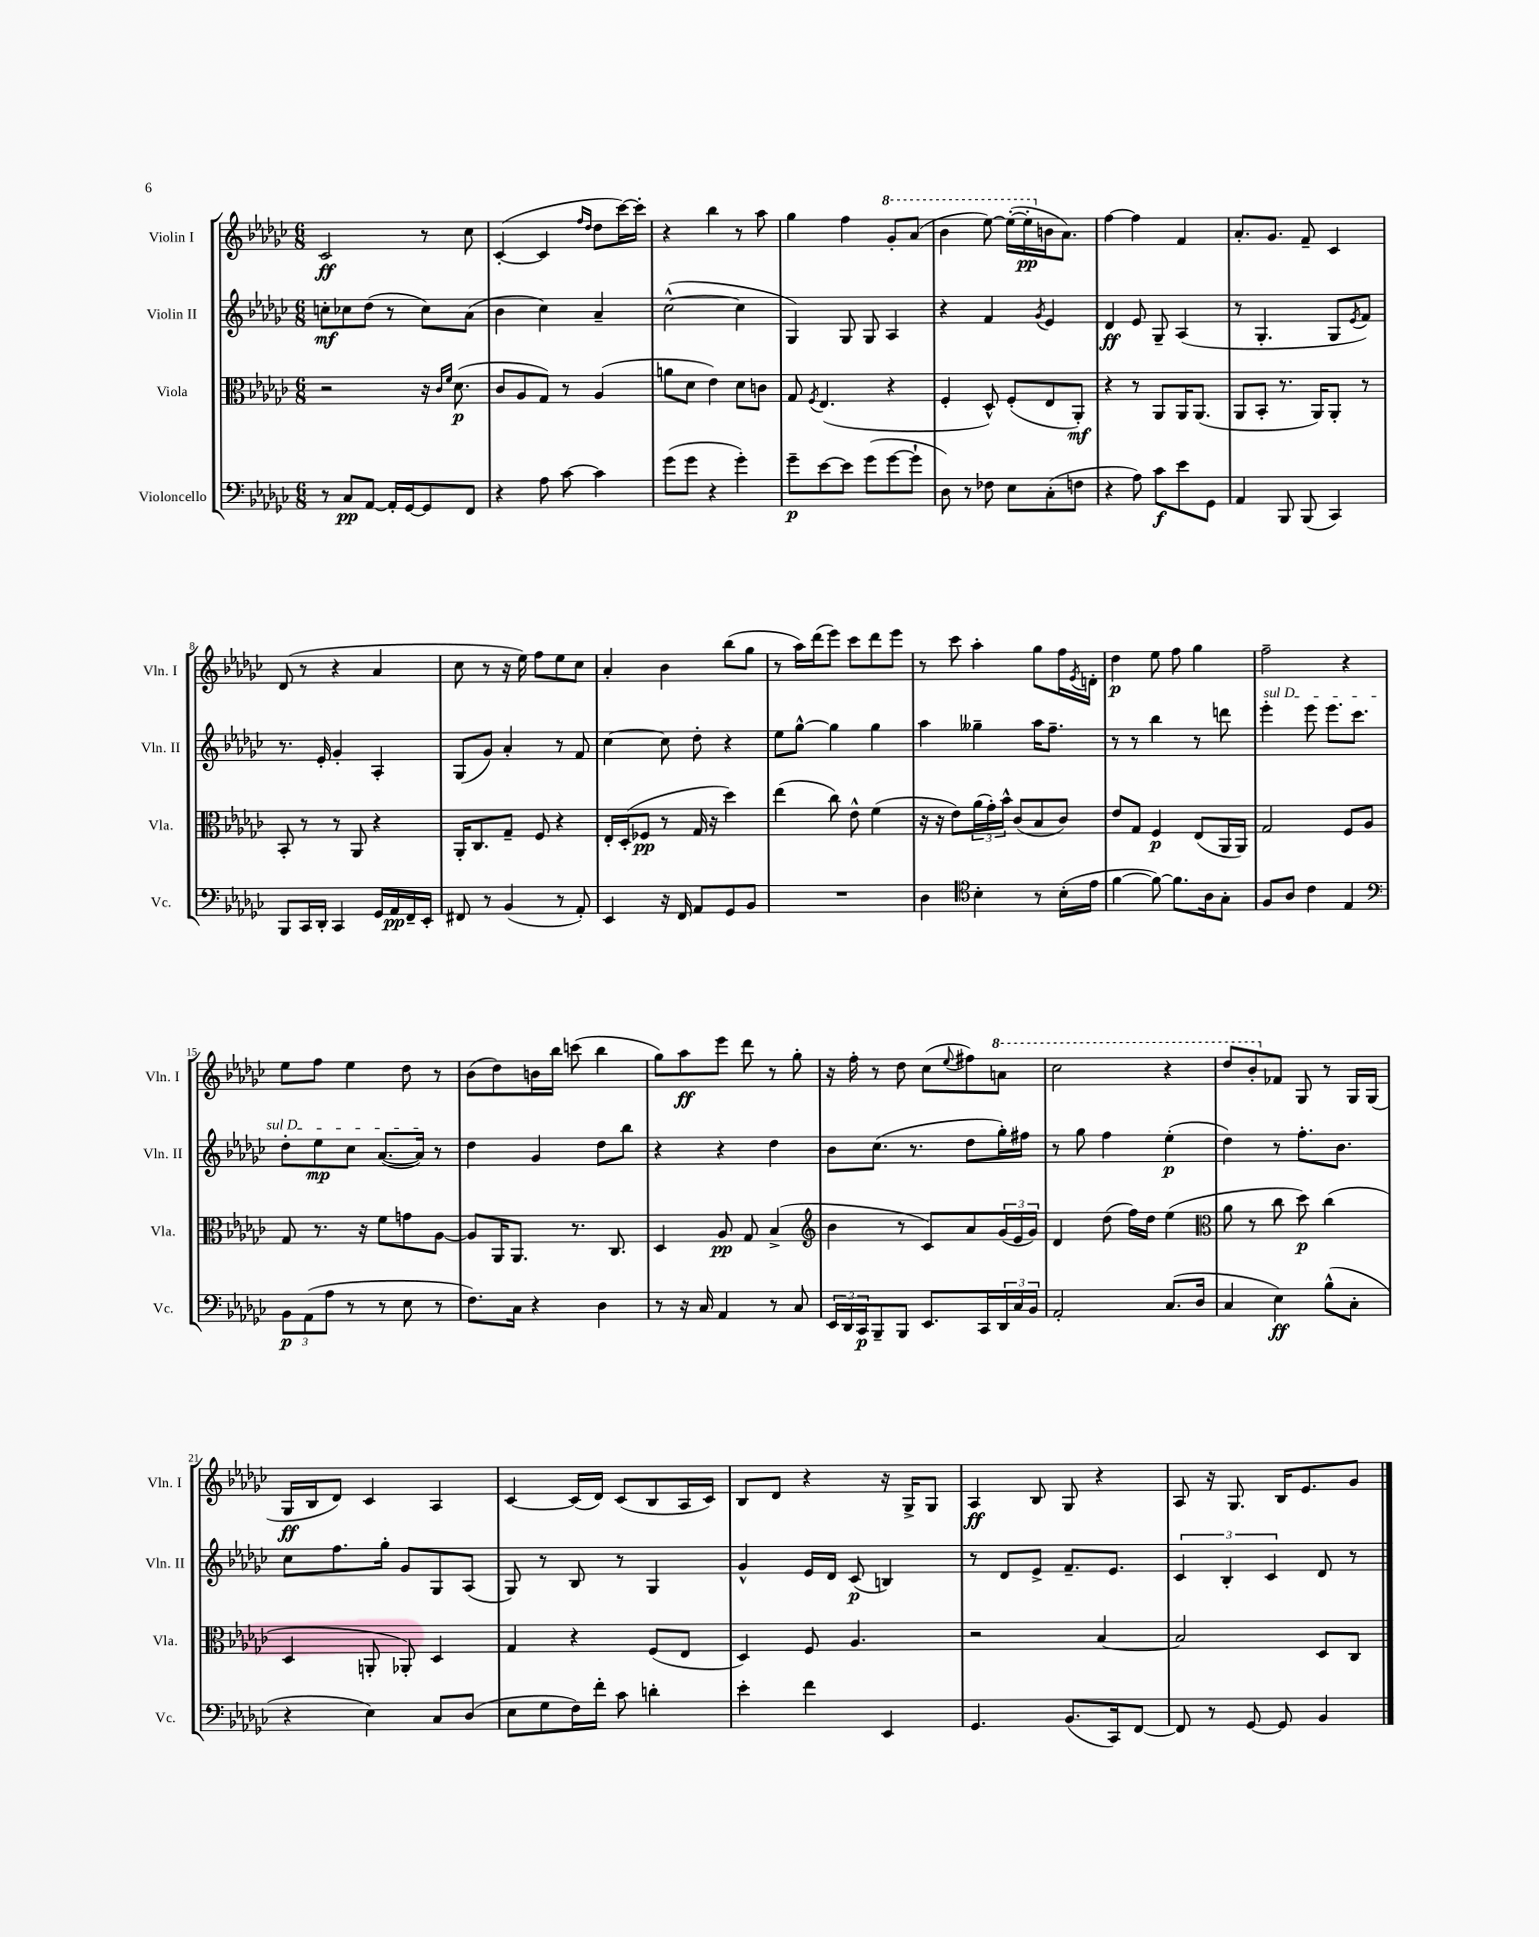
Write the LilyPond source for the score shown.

<<
\new StaffGroup <<
\new Staff = "s0" \with { instrumentName = "Violin I" shortInstrumentName = "Vln. I" } {
    \clef treble \key ges \major \numericTimeSignature \time 6/8
    ces'2\ff r8 ces''8 |
    ces'4~-.( ces'4 \grace { f''16 des''16 } des''8 ces'''16~) ces'''16-. |
    r4 bes''4 r8 aes''8 |
    ges''4 f''4 \ottava #1 ges''8-. aes''8( |
    bes''4 ees'''8~) ees'''16~-.( ees'''16-.\pp \ottava #0 b'16 aes'8.) |
    f''4~ f''4 f'4 |
    aes'8.-. ges'8. f'8-- ces'4 |
    des'8( r8 r4 aes'4 |
    ces''8 r8 r16 ees''16) f''8 ees''8 ces''8 |
    aes'4-. bes'4 bes''8( ges''8 |
    r8 aes''16) des'''16( ees'''8) ces'''8 des'''8 ees'''8 |
    r8 ces'''8 aes''4-. ges''8 f''16 \acciaccatura { ees'8 } d'16-. |
    des''4\p ees''8 f''8 ges''4 |
    f''2-- r4 |
    ees''8 f''8 ees''4 des''8 r8 |
    bes'8( des''8) b'16 bes''16 c'''8( bes''4 |
    ges''8) aes''8\ff ees'''8 des'''8 r8 ges''8-. |
    r16 f''16-. r8 des''8 ces''8( \appoggiatura { ees''8 } fis''8) \ottava #1 a''8 |
    ces'''2 r4 |
    des'''8 bes''8-. \ottava #0 fes'8 ges8 r8 ges16 ges16( |
    ges16\ff bes16 des'8) ces'4 aes4 |
    ces'4~ ces'16( des'16) ces'8( bes8 aes16 ces'16) |
    bes8 des'8 r4 r16 ges16-> ges8 |
    aes4\ff bes8 ges8 r4 |
    aes8 r16 ges8. bes16 ees'8. ges'8 \bar "|." |
}
\new Staff = "s1" \with { instrumentName = "Violin II" shortInstrumentName = "Vln. II" } {
    \clef treble \key ges \major \numericTimeSignature \time 6/8
    c''8-.\mf ces''8 des''8( r8 ces''8) aes'8( |
    bes'4 ces''4) aes'4-- |
    ces''2~-^( ces''4 |
    ges4) ges8 ges8 aes4 |
    r4 f'4 \acciaccatura { ges'8 } ees'4 |
    des'4\ff ees'8 ges8-- aes4( |
    r8 ges4.-. ges8 \acciaccatura { ees'8 } f'8) |
    r8. ees'16-. ges'4-. aes4-. |
    ges8( ges'8) aes'4-. r8 f'8 |
    ces''4~ ces''8 des''8-. r4 |
    ees''8 ges''8~-^ ges''4 ges''4 |
    aes''4 geses''4-- aes''16 f''8.-- |
    r8 r8 bes''4 r8 d'''8 |
    \once \override TextSpanner.bound-details.left.text = \markup { \italic "sul D" } ees'''4-.\startTextSpan ees'''8 ees'''8. ces'''8. |
    des''8-. ees''8\mp ces''8 aes'8.~( aes'16\stopTextSpan) r8 |
    des''4 ges'4 des''8 bes''8 |
    r4 r4 des''4 |
    bes'8 ces''8.( r8. des''8 ges''16-.) fis''16 |
    r8 ges''8 f''4 ees''4-.\p( |
    des''4) r8 f''8.-. bes'8. |
    ces''8 f''8. ges''16-. ges'8 ges8 aes8( |
    ges8) r8 bes8 r8 ges4 |
    ges'4-^ ees'16 des'16 ces'8\p( b4) |
    r8 des'8 ees'8-> f'8.-- ees'8. |
    \tuplet 3/2 { ces'4 bes4-. ces'4 } des'8 r8 \bar "|." |
}
\new Staff = "s2" \with { instrumentName = "Viola" shortInstrumentName = "Vla." } {
    \clef alto \key ges \major \numericTimeSignature \time 6/8
    r2 r16 \grace { ces'16 f'16 } des'8.\p( |
    ces'8 aes8 ges8) r8 aes4( |
    a'8 des'8 ees'4) des'8 c'8 |
    ges8 \acciaccatura { f8 } ees4.( r4 |
    f4-. des8-^) f8-.( ees8 aes,8-.\mf) |
    r4 r8 aes,8 aes,16 aes,8.( |
    aes,8 bes,8-. r8. aes,16) aes,8-. r8 |
    bes,8-. r8 r8 aes,8 r4 |
    aes,16-. ces8. ges8-- f8 r4 |
    ees16-. des16-.( fes8\pp r8 ges16 r16 des''4) |
    ees''4( ces''8) ees'8-^ f'4( |
    r16 r16 ees'8) \tuplet 3/2 { aes'16( ges'16-.) bes'16-^ } ces'8( bes8 ces'8) |
    ees'8 ges8 f4\p ees8( aes,16 aes,16) |
    ges2 f8 aes8 |
    ges8 r8. r16 f'8 g'8 aes8~ |
    aes8 aes,16 aes,8. r8. ces8. |
    des4 aes8\pp ges8 bes4->( |
    \clef treble bes'4 r8 ces'8) aes'8 \tuplet 3/2 { ges'16( ees'16 ges'16) } |
    des'4 des''8( f''16) des''16 ees''4( |
    \clef alto aes'8 r8 ces''8 des''8\p) ces''4( |
    des4 a,8-. aes,8-.) des4 |
    ges4 r4 f8( ees8 |
    des4) f8 aes4. |
    r2 bes4~ |
    bes2 des8 ces8 \bar "|." |
}
\new Staff = "s3" \with { instrumentName = "Violoncello" shortInstrumentName = "Vc." } {
    \clef bass \key ges \major \numericTimeSignature \time 6/8
    r8 ces8\pp aes,8~ aes,16-. ges,16~ ges,8 f,8 |
    r4 aes8 ces'8~ ces'4 |
    ges'8( ges'8 r4 ges'4-.) |
    ges'8--\p ees'8~ ees'8 ges'8( ges'8~ ges'8-! |
    des8) r8 fes8 ees8 ces8-.( f8 |
    r4 aes8) ces'8\f ees'8 ges,8 |
    aes,4 bes,,8 bes,,8( ces,4) |
    bes,,8 ces,16 des,16-. ces,4 ges,16 aes,16\pp f,16-- ees,16-. |
    fis,8 r8 bes,4( r8 aes,8-.) |
    ees,4 r16 f,16 aes,8 ges,8 bes,8 |
    R2. |
    des4 \clef tenor bes4-. r8 bes16-.( ees'16 |
    f'4~ f'8~) f'8. aes16 ges8-. |
    f8 aes8 ces'4 ees4 |
    \clef bass \tuplet 3/2 { bes,8\p aes,8( aes8 } r8 r8 ees8 r8 |
    f8.) ces16 r4 des4 |
    r8 r16 ces16 aes,4 r8 ces8 |
    \tuplet 3/2 { ees,16 des,16 ces,16\p } bes,,8-- bes,,8 ees,8. ces,16 \tuplet 3/2 { des,16 ces16 bes,16 } |
    aes,2-. ces8.( des16 |
    ces4 ees4\ff) bes8-^( ces8-. |
    r4 ees4) ces8 des8( |
    ees8 ges8 f16) f'16-. ces'8 d'4-. |
    ees'4-. f'4 ees,4 |
    ges,4. bes,8.( ces,16) f,8~ |
    f,8 r8 ges,8~ ges,8 bes,4 \bar "|." |
}
>>
>>
